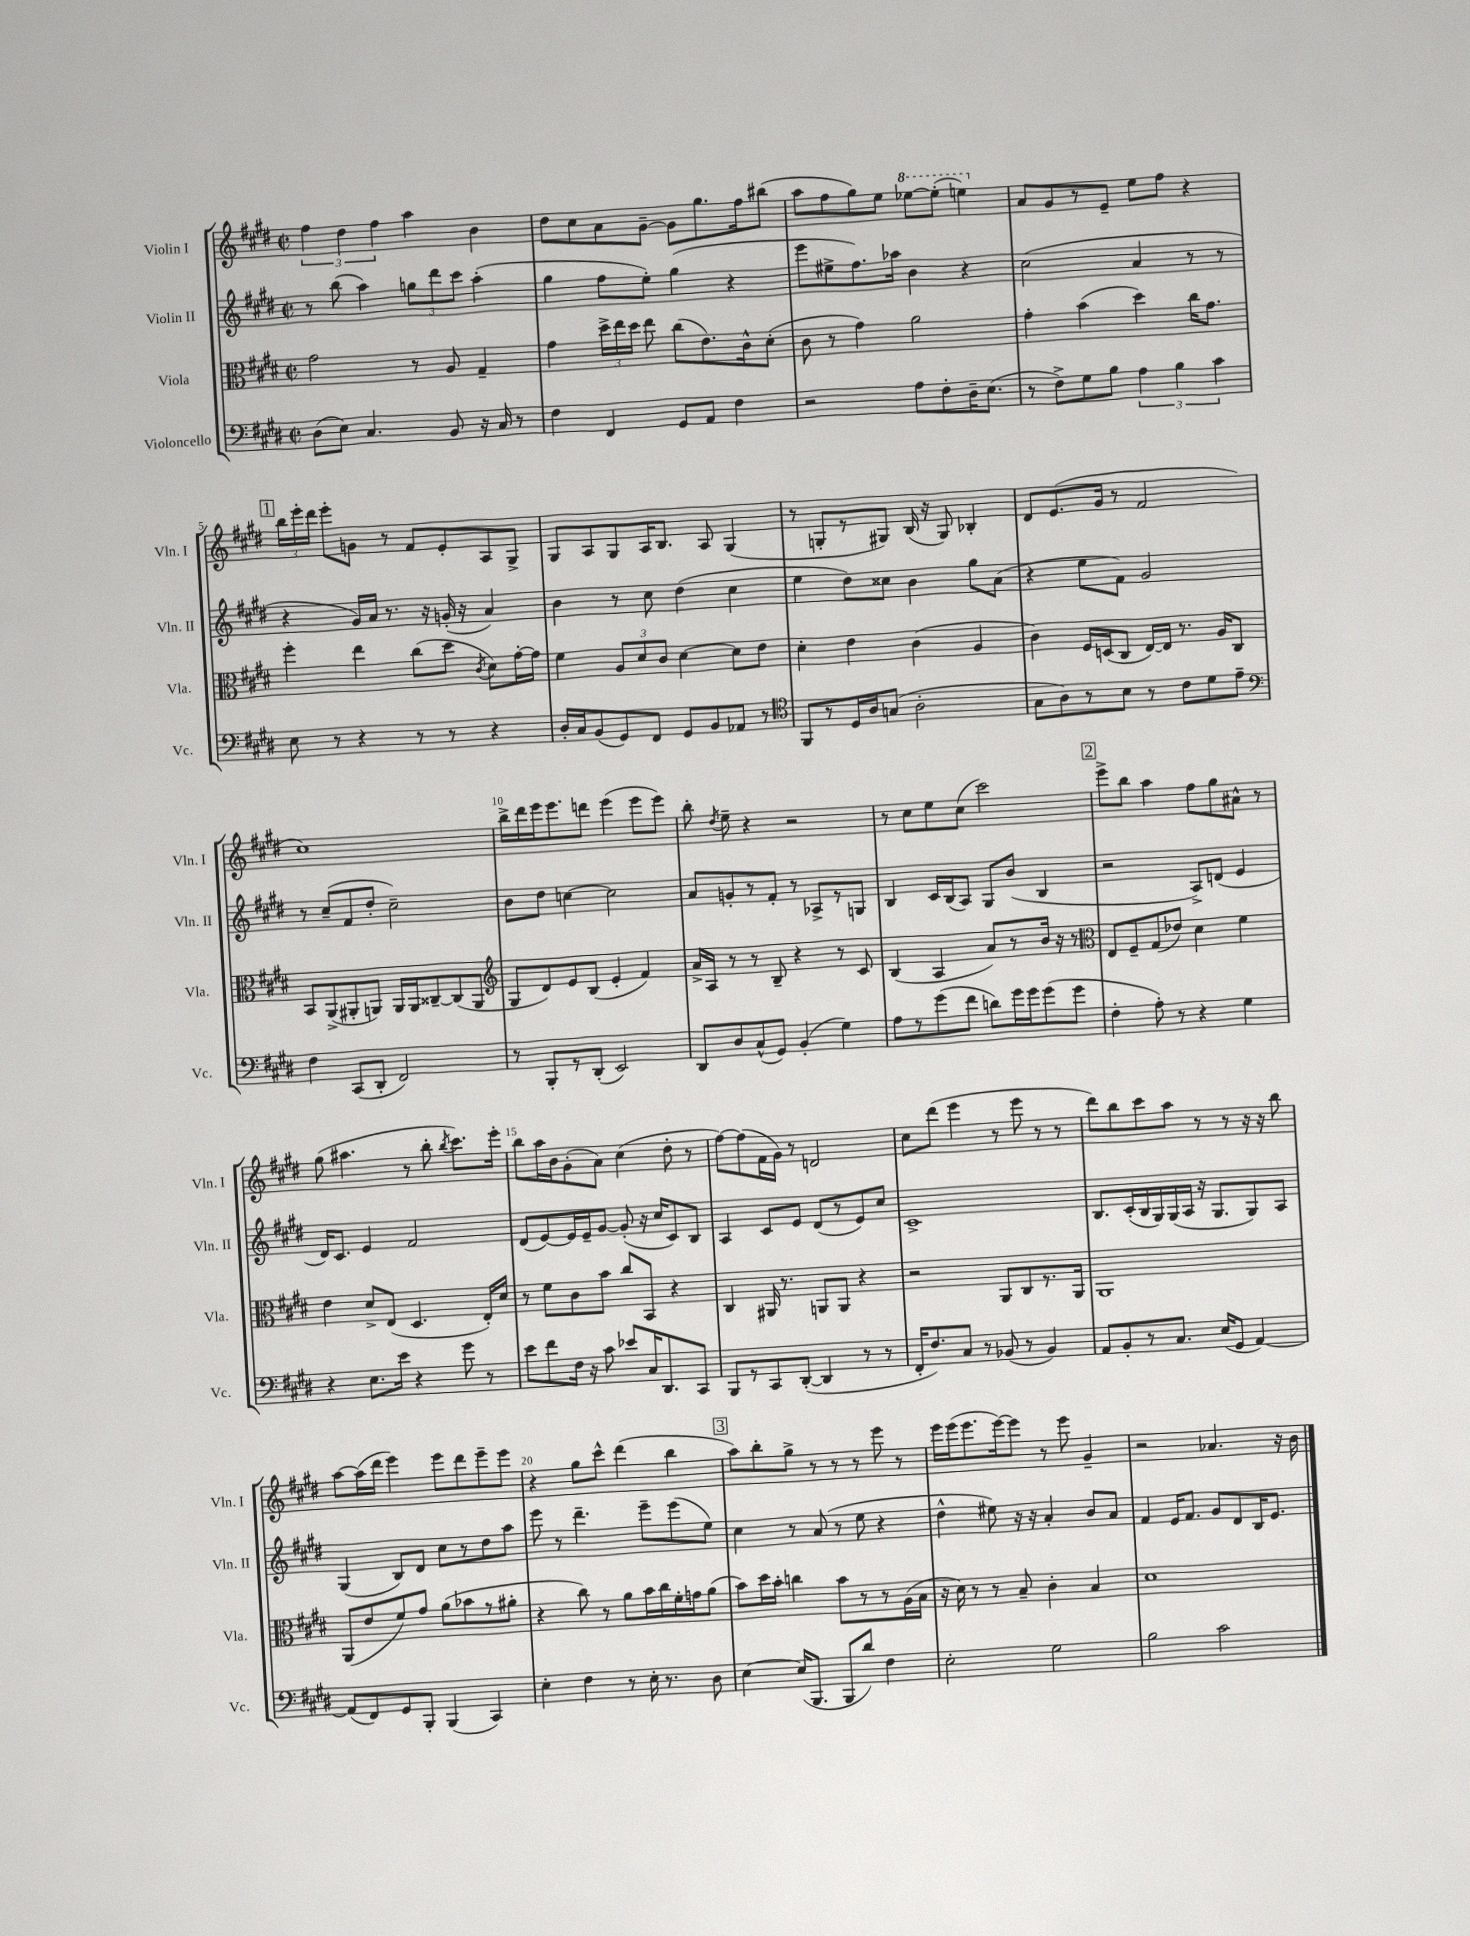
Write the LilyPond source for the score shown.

<<
\new StaffGroup <<
\new Staff = "s0" \with { instrumentName = "Violin I" shortInstrumentName = "Vln. I" } {
    \clef treble \key e \major \defaultTimeSignature \time 2/2
    \autoBeamOff \tuplet 3/2 { fis''4 dis''4 fis''4 } a''4 b'4 |
    dis''8[ cis''8 a'8 gis'8]~-- gis'8[ gis''8. fis''16 bis''8]( |
    a''8[ fis''8 gis''8) e''8] \ottava #1 ees'''8[~ ees'''8]-.( e'''4) \ottava #0 |
    a'8[ gis'8 r8 e'8]-- e''8[ fis''8] r4 |
    \mark \markup { \box "1" } \tuplet 3/2 { b''16[ e'''16-. dis'''16] } e'''8[-. g'8] r8 fis'8[ e'8-. a8 gis8]-> |
    gis8[ a8 gis8 a16 b8.] a8 gis4( |
    r8 g8[-. r8 gis8]) b16( r16 gis8) bes4-. |
    dis'8[ e'8.( gis'16] r8 fis'2 |
    cis''1) |
    b''16[-> dis'''16 e'''16 e'''8. d'''8] e'''4( e'''8[ e'''8]) |
    b''8-. \acciaccatura { dis''8 } e''8-- r4 r2 |
    r8 cis''8[ e''8 cis''8]( cis'''2) |
    \mark \markup { \box "2" } e'''8[-> b''8] a''4 fis''8[ gis''8 ais'8]-^ r8 |
    gis''8( ais''4. r8 b''8-. \acciaccatura { b''8 } cis'''8.[) e'''16]-. |
    b''8[ a''16 b'16 gis'8-.( a'8]) cis''4( dis''8-. r8 |
    fis''8[~) fis''8( fis'16 gis'16]) r8 d'2 |
    cis''8[ dis'''8]( e'''4 r8 e'''8 r8 r8 |
    dis'''8[) b''8 cis'''8 a''8] r8 r8 r16 r16 b''8 |
    a''8[~ a''16( dis'''16] e'''4) e'''8[ dis'''8 e'''8-- e'''8] |
    r4 gis''8[ cis'''8]-^ dis'''4( b''4 |
    \mark \markup { \box "3" } a''8[) b''8-. gis''8]-> r8 r8 r8 e'''8 r8 |
    e'''16[ e'''16( e'''8. e'''16~) e'''8] r8 e'''8 gis'4-- |
    r2 aes'4. r16 b'16 \bar "|." |
}
\new Staff = "s1" \with { instrumentName = "Violin II" shortInstrumentName = "Vln. II" } {
    \clef treble \key e \major \defaultTimeSignature \time 2/2
    \autoBeamOff r8 b''8( a''4) \tuplet 3/2 { g''8[ dis'''8 cis'''8] } a''4-.( |
    gis''4 fis''8[ e''8]-.) gis''4( r4 |
    e'''8[ eis''8-> fis''8.) aes''16] b'4 r4 |
    cis''2( a'4 r8 r8 |
    \mark \markup { \box "1" } r4 gis'16[) a'16] r8. r16 g'16-.( r16 a'4) |
    b'4 r8 cis''8 dis''4( cis''4 |
    e''4 dis''8[) cisis''8] b'4 gis''8[ a'8]( |
    r4 e''8[ fis'8]) gis'2 |
    r8 cis''8[--( fis'8 dis''8]-. cis''2--) |
    b'8[ dis''8] c''4~ c''2 |
    a'8[ g'8-. r8 fis'8]-. r8 aes8[-> r8 g8] |
    b4 cis'16[ b16( a8]) gis8[ b'8]( b4 |
    \mark \markup { \box "2" } r2 a8[->) d'8]( e'4 |
    dis'16[) cis'8.] e'4 fis'2 |
    dis'8[( e'8~) e'16 e'16-- gis'8]~ gis'8-.( r16 cis''16[ cis'8) b8] |
    a4 cis'8[ e'8] dis'8[( r8 e'8) cis''8] |
    cis'1-> |
    b8.[ cis'16-.( b16 gis16) gis16( a16] r16 gis8.[ gis8) a8] |
    gis4( b8[) dis'8] cis''8[ r8 dis''8 a''8] |
    e'''8 r8 dis'''4.-- e'''8[-- e'''8( e''8]) |
    \mark \markup { \box "3" } cis''4 r8 a'8( r8 e''8 r4 |
    dis''4-^ eis''8) r16 r16 a'4-. b'8[ a'8] |
    fis'4 e'16[ fis'8.] gis'8[ dis'8 b16 e'8.] \bar "|." |
}
\new Staff = "s2" \with { instrumentName = "Viola" shortInstrumentName = "Vla." } {
    \clef alto \key e \major \defaultTimeSignature \time 2/2
    \autoBeamOff gis'2 r8 a8 gis4-- |
    gis'4 \tuplet 3/2 { dis''16[-> e''16 dis''16] } e''8 cis''8[( e'8.) cis'16-^ dis'8]-.( |
    cis'8 r8 gis'4) a'2 |
    gis'4-. b'4( dis''4) cis''16[ gis'8.] |
    \mark \markup { \box "1" } fis''4-. e''4 cis''8[( dis''8] \acciaccatura { cis'8 } dis'8[) gis'16~-. gis'16] |
    fis'4 \tuplet 3/2 { a8[ dis'8 cis'8] } dis'4~ dis'8[ e'8] |
    dis'4-. e'4 cis'4( a4 |
    cis'4) fis16[ d16( cis8] e16[~) e16] r8. a16[ cis8] |
    b,8[ a,8->( ais,8-. a,8]) a,16[ a,16 cisis8~-- cisis8( a,8] |
    \clef treble gis8[ dis'8) e'8 b8]( e'4-. fis'4) |
    a'16[-> a16] r8 r8 b8-- r4 r8 cis'8 |
    b4( a4 a'8[) r8 b'16] r16 r8 |
    \mark \markup { \box "2" } \clef alto e8[ fis8-- gis8( ees'8]) dis'4 fis'4 |
    e'4 dis'8[-> e8]( dis4. e16[-.) dis'16] |
    r8 fis'8[ cis'8 b'8] cis''8[ b,8] r4 |
    cis4 ais,16 r8. a,8[ a,8] r4 |
    r2 a,8[ cis8 r8. a,16] |
    a,1 |
    a,8[( e'8 fis'8) gis'8] a'8[( bes'8 r8 ais'8]-. |
    r4 cis''8) r8 a'8[ b'16 cis''16 fis'16-. g'16 a'8]( |
    \mark \markup { \box "3" } b'8[) dis''16 b'16]-. c''4 b'8[ r8 r8 a16( b16] |
    r16 dis'16) r8 r8 b8-- cis'4-. b4 |
    dis'1 \bar "|." |
}
\new Staff = "s3" \with { instrumentName = "Violoncello" shortInstrumentName = "Vc." } {
    \clef bass \key e \major \defaultTimeSignature \time 2/2
    \autoBeamOff dis8[( e8]) cis4. b,8 r16 cis16 r8 |
    fis4 fis,4 gis,8[ a,8] fis4 |
    r2 a8[ fis8-. dis16-- e8.]( |
    r8 fis8[->) gis8 b8] \tuplet 3/2 { a4 b4 cis'4 } |
    \mark \markup { \box "1" } e8 r8 r4 r8 r8 r4 |
    dis16[-. cis16 b,8( gis,8) fis,8] gis,8[ b,8 aes,8] r8 |
    \clef tenor fis,8[ r8 dis16 a16 g8]( a2-. |
    gis8[ a8) r8 b8] r8 cis'8[ dis'8 e'8]-- |
    \clef bass fis4 cis,8[( dis,8]-. fis,2) |
    r8 b,,8[-. r8 dis,8]-.( e,2) |
    dis,8[ dis8 cis8-^( gis,8]) b,4-.( gis4) |
    a8[ r8 gis'8( fis'8] d'8[) gis'16 gis'16 gis'8( gis'8] |
    \mark \markup { \box "2" } fis4-. a8-.) r8 r4 gis4 |
    r4 e8.[ e'16] r4 gis'8 r8 |
    e'8[ fis'8 fis16] r16 cis'8 ees'8[ cis16 dis,8. cis,8] |
    b,,8[ r8 cis,8 dis,8]~-.( dis,4 r8 r8 |
    fis,16[-. fis8.) cis8] r8 bes,8( r8 bes,4) |
    a,8[ b,8-. r8 cis8.] e16[( gis,8] a,4~) |
    a,8[( fis,8) gis,8 b,,8]-. b,,4( cis,4) |
    e4-. fis4 r8 e16-. r8. dis8 |
    \mark \markup { \box "3" } e4~ e16[( b,,8.] b,,8[ dis'8]) fis4 |
    e2-. gis2 |
    b2 cis'2 \bar "|." |
}
>>
>>
\layout { \context { \Score \override BarNumber.break-visibility = ##(#f #t #t) barNumberVisibility = #(every-nth-bar-number-visible 5) } }
